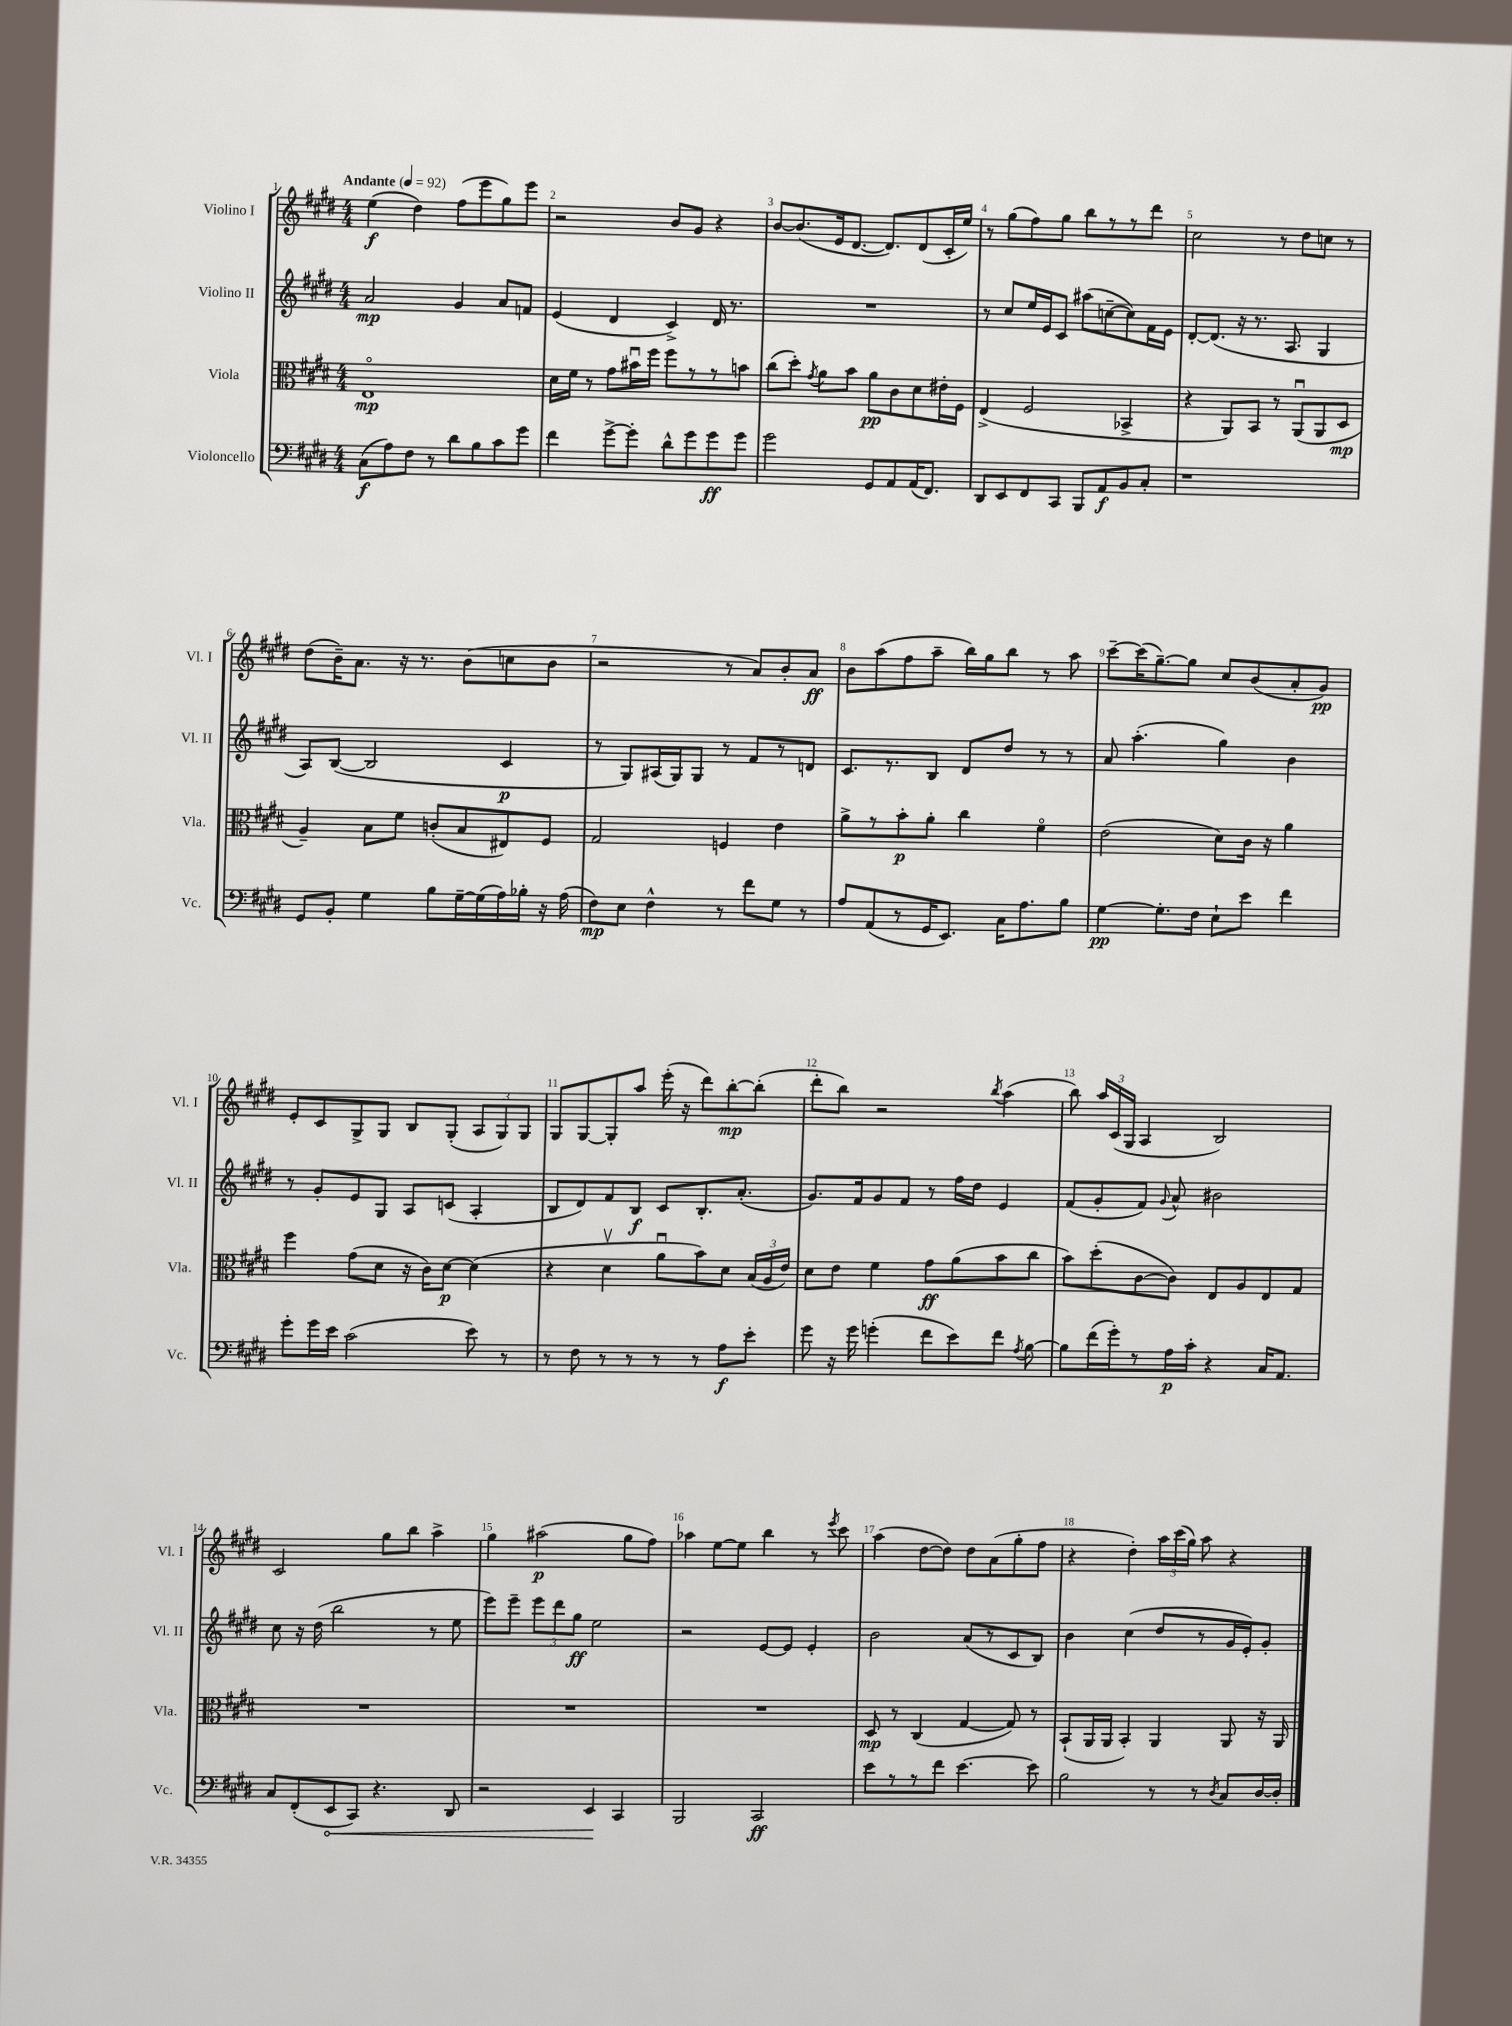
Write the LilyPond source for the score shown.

<<
\new StaffGroup <<
\new Staff = "s0" \with { instrumentName = "Violino I" shortInstrumentName = "Vl. I" } {
    \clef treble \key e \major \numericTimeSignature \time 4/4 \tempo "Andante" 4 = 92
    \autoBeamOff e''4\f( dis''4) fis''8[( e'''8 gis''8) e'''8] |
    r2 b'8[ gis'8] r4 |
    b'8[~ b'8.( e'16 dis'8.]~ dis'8.[) dis'8( cis'16-. e''16]) |
    r8 gis''8[( fis''8) gis''8] b''8[ r8 r8 dis'''8] |
    cis''2 r8 dis''8[ c''8] r8 |
    dis''8[( b'16--) a'8.] r16 r8. b'8[( c''8 b'8] |
    r2 r8 a'8[) b'8-. a'8]\ff |
    b'8[ a''8( fis''8 a''8]-- b''16[) gis''16 b''8] r8 a''8 |
    cis'''8[~-- cis'''16( gis''8.~--) gis''8] cis''8[ b'8( a'8-. gis'8]\pp) |
    e'8[-. cis'8 gis8-> gis8] b8[ gis8]-.( \tuplet 3/2 { a8[ gis8) gis8] } |
    gis8[ gis8~ gis8-. a''8] e'''16-.( r16 dis'''8[) b''8~-.\mp b''8]-.( |
    dis'''8[-. b''8]) r2 \acciaccatura { b''8 } a''4( |
    b''8) \tuplet 3/2 { a''16[ cis'16( gis16] } a4 b2) |
    cis'2 gis''8[ b''8] a''4-> |
    gis''4 ais''2\p( gis''8[ fis''8]) |
    aes''4 e''8[~ e''8] b''4 r8 \acciaccatura { e'''8 } cis'''8 |
    a''4( dis''8[~ dis''8]) dis''8[ a'8( gis''8-. fis''8] |
    r4 dis''4-.) \tuplet 3/2 { a''16[ cis'''16( gis''16]) } a''8 r4 \bar "|." |
}
\new Staff = "s1" \with { instrumentName = "Violino II" shortInstrumentName = "Vl. II" } {
    \clef treble \key e \major \numericTimeSignature \time 4/4
    \autoBeamOff a'2\mp gis'4 a'8[ f'8] |
    e'4( dis'4 cis'4->) dis'16 r8. |
    R1 |
    r8 cis''8[ e''16 e'16 cis'8] ais''8[( c''8~-- c''8) fis'16 e'16] |
    dis'8[~-. dis'8.]( r16 r8. a8. gis4 |
    a8[) b8]~( b2 cis'4\p |
    r8 gis8[) ais16( gis16) gis8] r8 fis'8[ r8 d'8] |
    cis'8.[ r8. b8] dis'8[ dis''8] r8 r8 |
    a'8 a''4.-.( gis''4) b'4 |
    r8 gis'8[-. e'8 gis8] a8[ c'8]( a4-. |
    b8[ dis'8) fis'8 b8]\f cis'8[ b8.-. a'8.]-.( |
    gis'8.[) fis'16 gis'8 fis'8] r8 fis''16[ dis''16] e'4 |
    fis'8[( gis'8-. fis'8]) \appoggiatura { gis'8 } a'8-^ bis'2 |
    cis''8 r16 dis''16( b''2 r8 e''8 |
    e'''8[) e'''8]-- \tuplet 3/2 { e'''8[ dis'''8 gis''8]\ff } e''2 |
    r2 e'8[~ e'8] e'4-. |
    b'2 a'8[( r8 cis'8 b8]) |
    b'4 cis''4( dis''8[ r8 gis'16 e'16-.) gis'8]-. \bar "|." |
}
\new Staff = "s2" \with { instrumentName = "Viola" shortInstrumentName = "Vla." } {
    \clef alto \key e \major \numericTimeSignature \time 4/4
    \autoBeamOff e1\flageolet\mp |
    dis'16[ fis'16] r8 gis'8[ bis'16\downbow fis''16] fis''8[ r8 r8 b'8] |
    cis''8[( dis''8]-.) \acciaccatura { gis'8 } a'8[ b'8] a'8[\pp cis'8 dis'8 eis'16-. fis16] |
    e4->( fis2 bes,4-> |
    r4 a,8[) b,8] r8 a,8[\downbow( a,8 dis8]\mp |
    a4--) b8[ fis'8] c'8[-.( b8 eis8) fis8] |
    gis2 f4 e'4 |
    a'8[-> r8 b'8-.\p a'8]-. cis''4 fis'4\flageolet |
    e'2( dis'8[) cis'16] r16 a'4 |
    fis''4 gis'8[( dis'8] r16 cis'16[) dis'8]~\p dis'4( |
    r4 dis'4\upbow a'8[\downbow b'8) dis'8] \tuplet 3/2 { b16[( a16 e'16]) } |
    dis'8[ e'8] fis'4 gis'8[\ff a'8( b'8 cis''8] |
    b'8[) dis''8-.( cis'8~ cis'8]) e8[ a8 e8 gis8] |
    R1 |
    R1 |
    R1 |
    dis8\mp r8 cis4( gis4~ gis8) r8 |
    b,8[-!( a,16 a,16] b,4-.) a,4 a,8 r16 a,16 \bar "|." |
}
\new Staff = "s3" \with { instrumentName = "Violoncello" shortInstrumentName = "Vc." } {
    \clef bass \key e \major \numericTimeSignature \time 4/4
    \autoBeamOff cis8[\f( a8) fis8] r8 dis'8[ b8 cis'8 gis'8] |
    fis'4 gis'8[~-> gis'8]-. dis'8[-^ gis'8 gis'8\ff gis'8] |
    gis'2 gis,8[ a,8 a,16( fis,8.]) |
    dis,8[ e,8 fis,8 cis,8] b,,8[ a,8\f b,8 cis8]-. |
    r1 |
    gis,8[ b,8]-. gis4 b8[ gis16~-- gis16( a16) bes16]-. r16 a16( |
    fis8[\mp) e8] fis4-^ r8 fis'8[ gis8] r8 |
    a8[ a,8( r8 gis,16 e,8.]) cis16[ a8. b8] |
    gis4~\pp gis8.[-. fis16] e8[-! e'8] fis'4 |
    gis'8[-. gis'16 e'16] cis'2( e'8) r8 |
    r8 fis8 r8 r8 r8 r8 a8[\f e'8]-. |
    gis'8 r16 gis'16 g'4-.( fis'8[ e'8) fis'8] \acciaccatura { a8 } b8~ |
    b8[ fis'16( gis'16-.) r8 a16\p cis'16]-. r4 cis16[ a,8.] |
    cis8[ fis,8-.( \once \override Hairpin.circled-tip = ##t e,8\< cis,8]) r4. dis,8 |
    r2 e,4\! cis,4 |
    b,,2 cis,2\ff |
    e'8[ r8 r8 fis'8] e'4.~ e'8 |
    b2 r8 r8 \acciaccatura { dis8 } cis8[ dis16~ dis16]-. \bar "|." |
}
>>
>>
\layout { \context { \Score \override BarNumber.break-visibility = ##(#f #t #t) barNumberVisibility = #all-bar-numbers-visible } }
